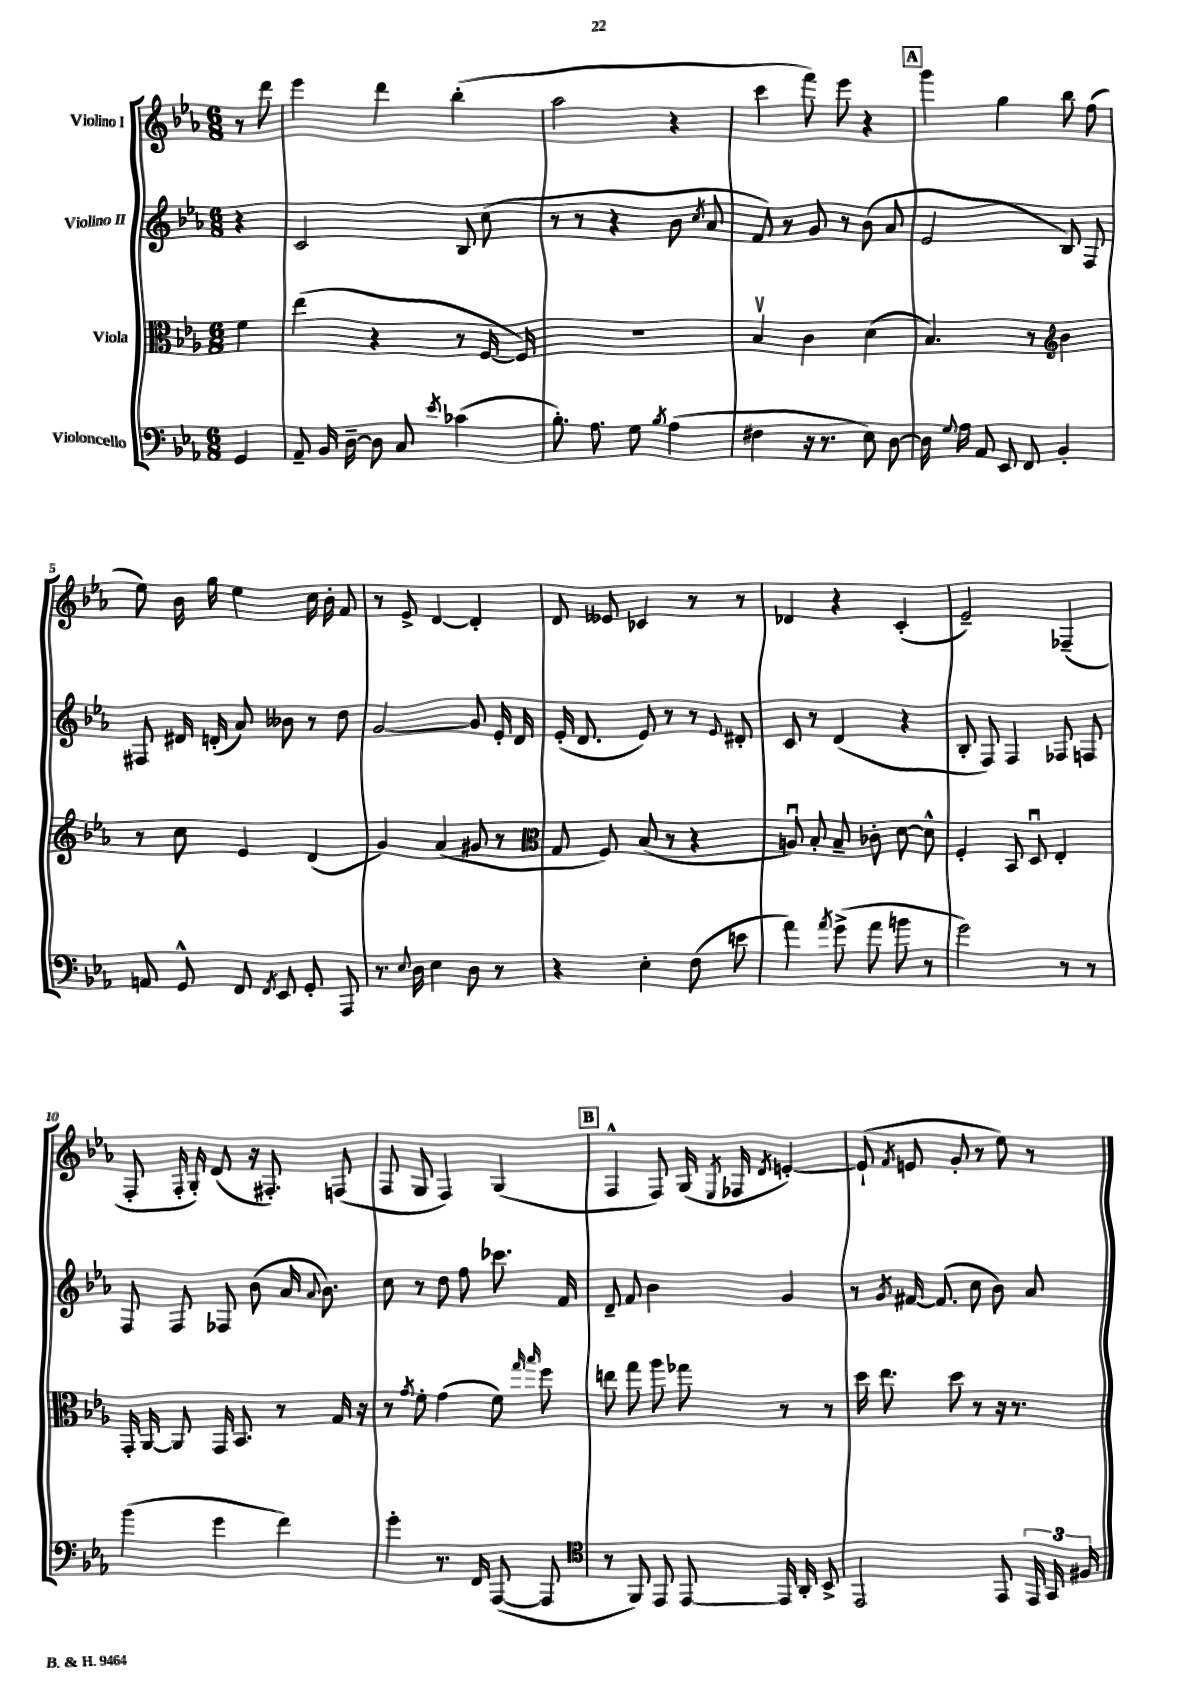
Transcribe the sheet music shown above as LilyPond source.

<<
\new StaffGroup <<
\new Staff = "s0" \with { instrumentName = "Violino I" } {
    \clef treble \key ees \major \numericTimeSignature \time 6/8 \partial 4
    \autoBeamOff r8 d'''8 |
    ees'''4 d'''4 bes''4-.( |
    aes''2 r4 |
    c'''4 f'''8) ees'''8 r4 |
    \mark \markup { \box "A" } g'''4 g''4 bes''8 f''8( |
    ees''8) bes'16 g''16 ees''4 c''16 bes'16-. f'8 |
    r8 ees'8-> d'4~ d'4-. |
    d'8 eeses'8 ces'4 r8 r8 |
    des'4 r4 c'4-.( |
    ees'2--) fes4--( |
    f8-. f16-. g16-.) d'8( r16 fis8.-.) f8( |
    f8 g8 f4) g4( |
    \mark \markup { \box "B" } f4-^ f8) g16( \acciaccatura { ees8 } fes16 \acciaccatura { d'8 } e'4~-.) |
    e'8-!( \acciaccatura { f'8 } e'8 g'8-. r8 ees''8) r8 \bar "|." |
}
\new Staff = "s1" \with { instrumentName = "Violino II" } {
    \clef treble \key ees \major \numericTimeSignature \time 6/8 \partial 4
    \autoBeamOff r4 |
    c'2 bes8 c''8( |
    r8 r8 r4 bes'8 \acciaccatura { c''8 } aes'8 |
    f'8) r8 g'8 r8 bes'8( aes'8 |
    \mark \markup { \box "A" } ees'2 bes8) f8 |
    fis8 dis'16 d'16-.( aes'8) beses'8 r8 d''8 |
    g'2~ g'8 ees'16-. d'16 |
    ees'16-.( d'8. ees'8) r8 r8 \appoggiatura { ees'8 } dis'8-. |
    c'8 r8 d'4( r4 |
    bes8-. f8) f4 fes8 f8 |
    f8 f8 fes8 bes'8( aes'16 \appoggiatura { aes'8 } bes'8.) |
    c''8 r8 d''8 f''8 ces'''8. f'16 |
    \mark \markup { \box "B" } d'8-- f'8 bes'4 g'4 |
    r8 \acciaccatura { g'8 } fis'16~ fis'8.( c''8 bes'8) aes'8 \bar "|." |
}
\new Staff = "s2" \with { instrumentName = "Viola" } {
    \clef alto \key ees \major \numericTimeSignature \time 6/8 \partial 4
    \autoBeamOff f'4 |
    ees''4( r4 r8 f16~ f16) |
    R2. |
    bes4\upbow c'4 d'4( |
    \mark \markup { \box "A" } bes4.) r8 \clef treble bes'4 |
    r8 c''8 ees'4 d'4( |
    g'4) aes'4( gis'8 r8 |
    \clef alto g8 f8) bes8( r8 r4 |
    a8\downbow) bes8-. bes8-- ces'8-. d'8~ d'8-^ |
    f4-. bes,8 d8\downbow ees4-. |
    g,16-. aes,16~ aes,8 g,16 bes,8. r8 g16 r16 |
    r8 \acciaccatura { g'8 } f'8-. g'4( f'8) \grace { g''16 bes''16 } f''8 |
    \mark \markup { \box "B" } e''8 g''8 aes''8 ges''8 r8 r8 |
    d''16 ees''8. d''8 r8 r16 r8. \bar "|." |
}
\new Staff = "s3" \with { instrumentName = "Violoncello" } {
    \clef bass \key ees \major \numericTimeSignature \time 6/8 \partial 4
    \autoBeamOff g,4 |
    aes,8-- bes,16 d16~-- d8 c8 \acciaccatura { ees'8 } ces'4( |
    bes8.-.) aes8. g8 \acciaccatura { bes8 } aes4( |
    fis4 r16 r8. ees8) d8~ |
    \mark \markup { \box "A" } d16 \appoggiatura { g8 } aes16 aes,8 ees,8 f,8 bes,4-. |
    a,8 g,8-^ f,8 \acciaccatura { f,8 } ees,8 g,8-. aes,,8 |
    r8. \appoggiatura { ees8 } d16 ees4 d8 r8 |
    r4 ees4-. f8( e'8 |
    aes'4) \acciaccatura { aes'8 } g'8->( aes'8 b'8 r8 |
    g'2) r8 r8 |
    bes'4( g'4 f'4) |
    g'4-. r8. f,16 aes,,8~( aes,,8 |
    \mark \markup { \box "B" } \clef tenor r8 f,8) ees,8 ees,8~ ees,16 aes,16-. bes,8-> |
    ees,2 ees,8 \tuplet 3/2 { ees,16 g,16 fis16 } \bar "|." |
}
>>
>>
